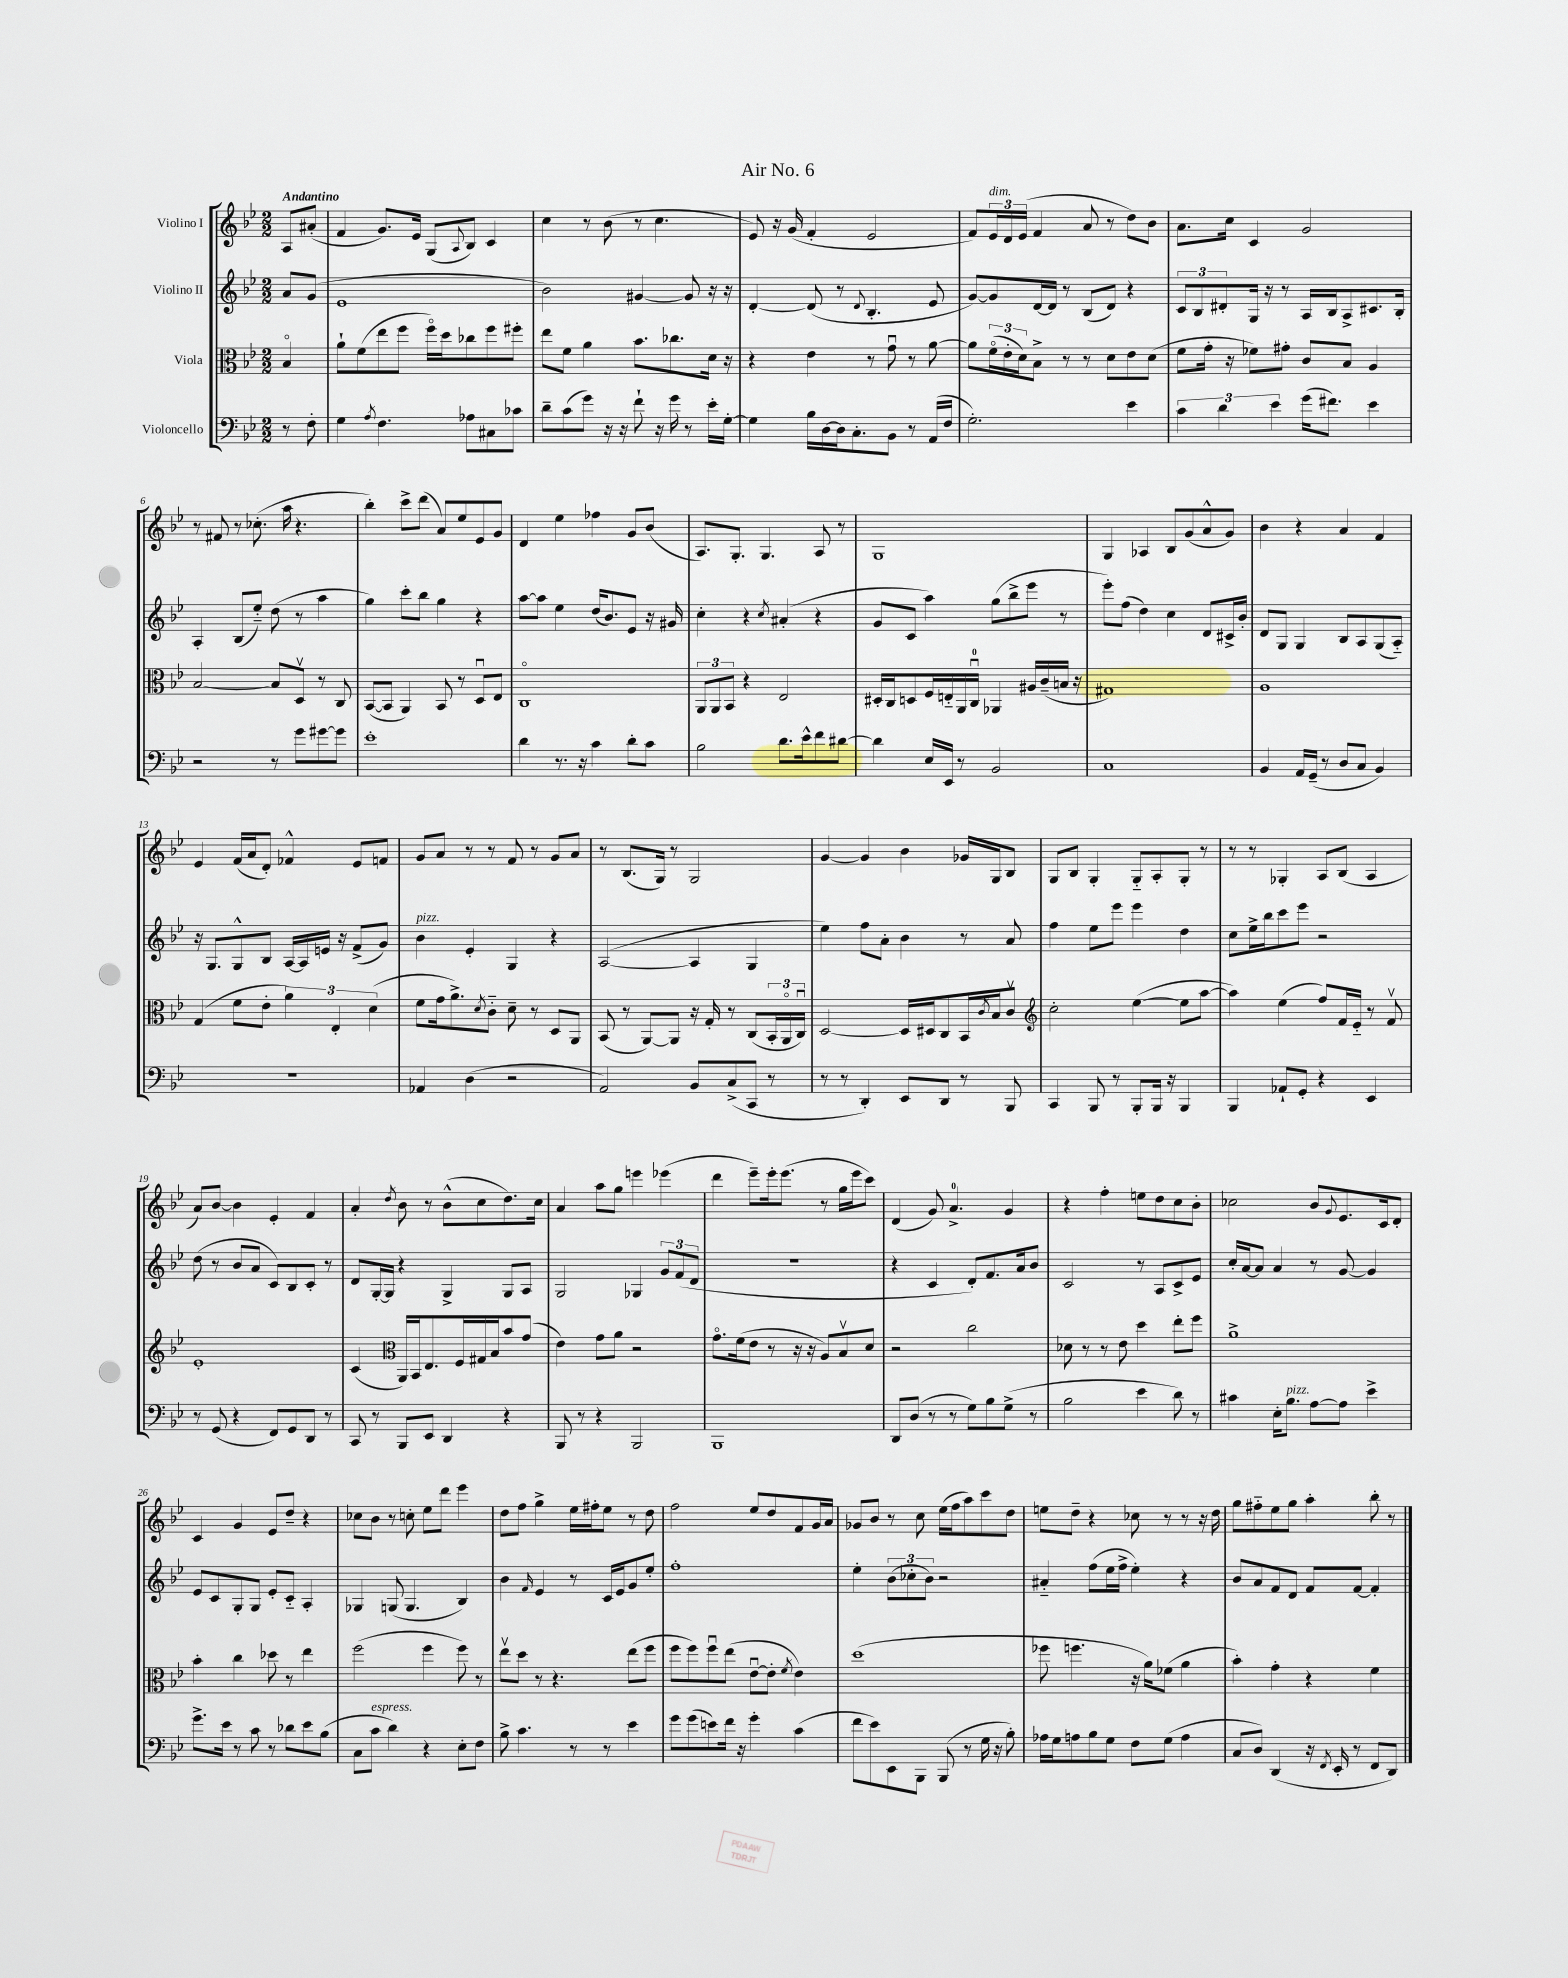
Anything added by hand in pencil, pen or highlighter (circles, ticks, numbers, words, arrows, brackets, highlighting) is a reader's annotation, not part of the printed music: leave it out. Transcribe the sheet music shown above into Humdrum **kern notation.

**kern	**kern	**kern	**kern
*part4	*part3	*part2	*part1
*staff4	*staff3	*staff2	*staff1
*I"Violoncello	*I"Viola	*I"Violino II	*I"Violino I
*clefF4	*clefC3	*clefG2	*clefG2
*k[b-e-]	*k[b-e-]	*k[b-e-]	*k[b-e-]
*M2/2	*M2/2	*M2/2	*M2/2
=	=	=	=
!	!	!	!LO:TX:a:B:t=Andantino
8r	4B-/	8a/L	8A/L
8F'\	.	(8g/J	(8a#X'/J
=1	=1	=1	=1
4G\	8a`\L	1e-	4f/
.	(8f\	.	.
8qA/	.	.	.
4.F\	8ee-\	.	8.g/L)
.	8ff\J	.	.
.	.	.	16e-/Jk
.	16ff\LL)	.	(8G/L
.	16dd\J	.	.
.	.	.	8qqA/
8A-X\L	8cc-X\	.	8B-/J)
8C#X\	8ff\	.	4c/
8c-X\J	8ff#X'\J	.	.
=2	=2	=2	=2
8d~\L	8ee-\L	2b-\)	4cc\
(8c\	8f\J	.	.
8g\J)	4a\	.	8r
16r	.	.	(8b-\
16r	.	.	.
8f`\	8.b-\L	[4g#X/	8r
16r	.	.	4.cc\
16g\	8.cc-X\	.	.
8r	.	8g#/]	.
16e-'\LL	16d\Jk	16r	.
[16G'\JJ	16r	16r	.
=3	=3	=3	=3
4G\]	4r	[4d'/	8e-/)
.	.	.	16r
.	.	.	(16g/
16B-\LL	4e-\	(8d/]	4f'/
[16D\	.	.	.
16D\J]	.	8r	.
8.C'\	.	.	.
.	.	8qqd/	.
.	8r	4.B-'/	2e-/
8BB-\J	8gu\	.	.
8r	8r	.	.
(16AA/LL	[8a\	8e-/	.
16F/JJ	.	.	.
=4	=4	=4	=4
2.G'\)	8a\L]	[8g/L)	8f/L)
!	!	!	!LO:TX:a:i:t=dim.
.	(24f\L	8g/]	24e-/L
.	24e-'\	.	24d/
.	24d\J)	.	(24e-/JJ
.	8B-^\J	[16d/L	4f/
.	.	16d/JJ]	.
.	8r	8r	.
.	8r	(8B-/L	8a/
.	8d\L	8d/J)	8r
4e-\	8e-\	4r	8dd\L)
.	(8d\J	.	8b-\J
=5	=5	=5	=5
6c\	8f\L	12c/L	8.a\L
.	.	12B-/	.
.	16g'\Jk	.	.
6d\	.	12d#X'/	.
.	16r	.	16cc\Jk
.	8f-X\L)	16G/Jk	4c/
.	.	16r	.
6e-\	.	.	.
.	8g#X'\J	8r	.
(16g\KL	8c/L	16A/LL	2g/
8.f#X\J)	.	16B-/J	.
.	8B-/J	8A^/	.
4e-\	4A/	8.c#X/	.
.	.	16B-'/Jk	.
!!LO:LB:g=z
=6	=6	=6	=6
2r	[2B-/	4A'/	8r
.	.	.	8f#X/
.	.	(8B-/L	8r
.	.	8ee-/J)	(8.cc-X'\
8r	8B-/L]	(8dd\	.
.	.	.	16aa\
8g\L	8Dv/J	8r	4.r
[8g#X\	8r	4aa\	.
8g#\J]	8C/	.	.
=7	=7	=7	=7
1e-'	([8BB-/L	4gg\)	4bb-'\)
.	8BB-/J]	.	.
.	4AA/)	8ccc'\L	8ccc^\L
.	.	8bb-\J	(8ddd\J
.	8BB-/	4gg\	8a/L)
.	8r	.	8ee-/
.	8Du/L	4r	8e-/
.	8E-/J	.	8g/J
=8	=8	=8	=8
4d\	1C	[8aa\L	4d/
.	.	8aa\J]	.
8.r	.	4ee-\	4ee-\
16r	.	.	.
4c\	.	(16dd/KL	4ff-X\
.	.	8.b-/)	.
8d'\L	.	8e-/J	8g/L
8c\J	.	16r	(8b-/J
.	.	16g#X/	.
=9	=9	=9	=9
2B-\	12AA/L	4cc'\	8.A/L)
.	12AA/	.	.
.	12BB-/J	.	.
.	.	.	8.G'/J
.	4r	4r	.
.	.	.	4.G/
.	.	8qcc/	.
8.d\L	2E-/	(4a#X'/	.
16e-^^\k	.	.	.
8f\	.	4r	8A/
[8d#X\J	.	.	8r
=10	=10	=10	=10
4d#\]	16D#X'/LL	8g/L	1G
.	16C/J	.	.
.	8Dn/	8c/J	.
16E-/LL	16F/L	4aa\)	.
16EE-/JJ	16En/	.	.
8r	16AA/	.	.
.	16Cu/JJ	.	.
2BB-/	4AA-X/	(8gg\L	.
.	.	8bb-^\	.
.	16A#X/LL	8eee-\J	.
.	(16c~/	.	.
.	16Bn/JJ	8r	.
.	16r	.	.
=11	=11	=11	=11
1C	1G#X)	8eee-'\L)	4G/
.	.	(8ff\J	.
.	.	4dd\)	4A-X/
.	.	4cc\	8B-/L
.	.	.	(8g/
.	.	8d/L	8a^^/
.	.	16c#X^/L	8g/J)
.	.	16b-'/JJ	.
=12	=12	=12	=12
4BB-/	1A	8d/L	4b-\
.	.	8G/J	.
16AA/LL	.	4G/	4r
(16GG~/JJ	.	.	.
8r	.	.	.
8D/L	.	8B-/L	4a/
8C/J	.	8A/	.
4BB-/)	.	(8G/	4f/
.	.	8A/J)	.
!!LO:LB:g=z
=13	=13	=13	=13
1r	(4G/	16r	4e-/
.	.	8.G/L	.
.	8f\L	8G^^/	(16f/LL
.	.	.	16a/J
.	8e-'\J	8B-/J	8d'/J)
.	6a\)	[16A/LL	4f-X^^/
.	.	16A/]	.
.	.	16en/JJ	.
.	6E-'/	.	.
.	.	16r	.
.	.	(8f^/L	8e-/L
.	(6d\	.	.
.	.	8g/J)	8fn/J
=14	=14	=14	=14
!	!	!LO:TX:a:i:t=pizz.	!
4AA-X/	8f\L	4b-\	8g/L
.	16g\k	.	8a/J
.	8.a^\)	.	.
(4D\	.	4e-'/	8r
.	8qd/	.	.
.	8c\J	.	8r
2r	8d~\	4G/	8f/
.	8r	.	8r
.	8D/L	4r	8g/L
.	8AA/J	.	8a/J
=15	=15	=15	=15
2AA/)	(8BB-/	([2A/	8r
.	8r	.	(8.B-/L
.	[8AA/L)	.	.
.	.	.	16G/Jk)
.	8AA/J]	.	8r
8BB-/L	16r	4A/]	2G/
.	16G'/	.	.
(8C^/	8r	.	.
8CC/J	(8C/L	4G/	.
8r	24BB-'/L	.	.
.	24AA/	.	.
.	24Cu/JJ)	.	.
=16	=16	=16	=16
8r	[2D/	4ee-\)	[4g/
8r	.	.	.
4DD'/)	.	8ff\L	4g/]
.	.	8a'\J	.
8EE-/L	16D/LL]	4b-\	4b-\
.	16D#X/J	.	.
8DD/J	8C/	.	.
8r	16BB-/L	8r	16g-X/LL
.	8qc/	.	.
.	16B-/J	.	16G/J
8BBB-/	8cv/J	8a/	8B-/J
=17	=17	=17	=17
*	*clefG2	*	*
4CC/	2cc'\	4ff\	8G/L
.	.	.	8B-/J
8BBB-/	.	8ee-\L	4G'/
8r	.	8eee-\J	.
8BBB-'/L	([4ee-\	4eee-\	8G/L
16BBB-/Jk	.	.	8A'/
16r	.	.	.
4BBB-/	8ee-\L]	4dd\	8G'/J
.	[8aa\J	.	8r
=18	=18	=18	=18
4BBB-/	4aa\])	8cc\L	8r
.	.	16ee-^\L	8r
.	.	16bb-\J	.
8AA-X`/L	(4ee-\	8ccc\	4G-X'/
8GG'/J	.	8eee-\J	.
4r	8ff/L)	2r	8A/L
.	16f/L	.	(8B-/J
.	16e-/JJ	.	.
4EE-/	8r	.	4A/
.	8fv/	.	.
!!LO:LB:g=z
=19	=19	=19	=19
8r	1e-'	(8dd\	8a/L)
(8GG/	.	8r	[8b-/J
4r	.	8b-/L	4b-\]
.	.	8a/J	.
8FF/L)	.	8c/L)	4e-'/
8GG/	.	8B-/	.
8DD/J	.	8c'/J	4f/
8r	.	8r	.
=20	=20	=20	=20
8CC/	(4c/	8d/L	4a'/
8r	.	[16G'/L	.
.	.	16G/JJ]	.
*	*clefC3	*	*
.	.	.	8qdd/
8BBB-/L	16AA/LL)	4r	8b-\
.	16BB-/J	.	.
8EE-/J	8.E-/	.	8r
4DD/	.	4G^/	(8b-^^\L
.	16F/L	.	.
.	16G#X/	.	8cc\
.	16B-/J	.	.
4r	8b-/	8G/L	8.dd\)
.	(8g/J	8A/J	.
.	.	.	16cc\Jk
=21	=21	=21	=21
8BBB-/	4e-\)	2G/	4a/
8r	.	.	.
4r	8g\L	.	8aa\L
.	8a\J	.	8gg\J
2BBB-/	2r	4G-X/	4eeen\
.	.	12g/L	(4eee-X\
.	.	(12f/	.
.	.	12d/J	.
=22	=22	=22	=22
1BBB-	8.g\L	1r	4ddd\
.	(16f\k	.	.
.	8e-\J	.	8eee-~\L)
.	8r	.	16eee-'\k
.	.	.	(8.eee-\J
.	16r	.	.
.	16r	.	.
.	8A/L)	.	8r
.	8B-v/	.	16gg\LL
.	.	.	16eee-\J
.	8d/J	.	8ccc\J)
=23	=23	=23	=23
8DD/L	2r	4r	(4d/
(8D/J	.	.	.
8r	.	4c/	8g/)
8r	.	.	4.a^/
8G\L)	2cc\	8d'/L)	.
8B-\	.	8.f/	.
(8G^\J	.	.	4g/
.	.	16a/k	.
8r	.	8b-/J	.
=24	=24	=24	=24
2B-\	8d-X\	2c/	4r
.	8r	.	.
.	8r	.	4ff'\
.	8e-\	.	.
4e-\	4dd\	8r	8een\L
.	.	8A/L	8dd\
8d\)	8ee-'\L	8c^/	8cc\
8r	8ff\J	8e-/J	8b-'\J
=25	=25	=25	=25
4c#X\	1a^	16cc'/LL	2cc-X\
.	.	[16a/J	.
.	.	8a/J]	.
16E-'\KL	.	4a/	.
!LO:TX:a:i:t=pizz.	!	!	!
8.B-\J	.	.	.
[8A\L	.	8r	8b-/L
.	.	.	8qqg/
8A\J]	.	[8g/	8.e-/
4e-^\	.	4g/]	.
.	.	.	16c/k
.	.	.	8d'/J
!!LO:LB:g=z
=26	=26	=26	=26
8.g^\L	4b-'\	8e-/L	4c/
.	.	8c/	.
16e-\Jk	.	.	.
8r	4cc\	8G'/	4g/
8c\	.	8G/J	.
8r	8dd-X\	8e-'/L	8e-/L
8d-X\L	8r	8c/J	8dd~/J
8e-\	4ee-\	4A'/	4r
(8B-\J	.	.	.
=27	=27	=27	=27
8C\L	(2ff\	4G-X/	8cc-X\L
!LO:TX:a:i:t=espress.	!	!	!
8c\J	.	.	8b-\J
4d\)	.	(8Gn/	8r
.	.	4.G/	8ccn'\
4r	4ff\	.	8ee-\L
.	.	.	8ddd\J
8E-'\L	8ff\)	4B-/)	4eee-\
8F\J	8r	.	.
=28	=28	=28	=28
8B-^\	8ee-v\L	4b-\	8dd\L
4.c\	8dd\J	.	8ff\J
.	.	16qqf/	.
.	8r	4e-/	4gg^\
.	4.r	.	.
8r	.	8r	16ee-\LL
.	.	.	16ff#X'\J
8r	.	16c/LL	8ee-\J
.	.	16e-/J	.
4e-\	(8ee-\L	8g/	8r
.	8ff\J	8ee-'/J	8dd\
=29	=29	=29	=29
8g\L	8ff\L	1ff'	2ff\
(8g\	8ff\)	.	.
8en\)	8ffu\	.	.
16f\Jk	(8ee-\J	.	.
16r	.	.	.
4g'\	[8e-u\L	.	8ee-/L
.	8e-'\J]	.	8dd/
.	8qf/	.	.
(4c\	4e-\)	.	8f/
.	.	.	16g/L
.	.	.	16a/JJ
=30	=30	=30	=30
8f\L	(1dd	4ee-'\	8g-X/L
8e-\)	.	.	8b-/J
8EE-\	.	(12b-\L	8r
.	.	12cc-X'\	.
8BBB-\J	.	.	8cc\
.	.	12b-\J)	.
(8BBB-/	.	2r	(16ee-\LL
.	.	.	16ff\J
8r	.	.	8aa\)
16G\	.	.	8ccc\
16r	.	.	.
8B-'\)	.	.	8dd\J
=31	=31	=31	=31
16A-X\LL	8ff-X\	4a#X/	8een\L
16G\J	.	.	.
8An\	4.ffn\	.	8dd~\J
8B-\	.	(8ff\L	4r
8G\J	.	16ee-\L	.
.	.	16ff^\JJ	.
8F\L	16r	4ee-'\)	8cc-X\
.	16a\KL)	.	.
(8G\J	(8f-X\J	.	8r
4A\	4a\	4r	8r
.	.	.	16r
.	.	.	16dd\
=32	=32	=32	=32
8C/L	4b-'\)	8b-/L	8gg\L
8D/J)	.	8a/	8ff#X\
(4DD/	4g'\	8f/	8ee-\
.	.	8d/J	8gg\J
16r	4r	8f/L	4aa'\
8qFF/	.	.	.
16EE-'/	.	.	.
8r	.	[8f/J	.
8FF/L	4f\	4f'/]	8bb-'\
8DD/J)	.	.	8r
==	==	==	==
*-	*-	*-	*-
